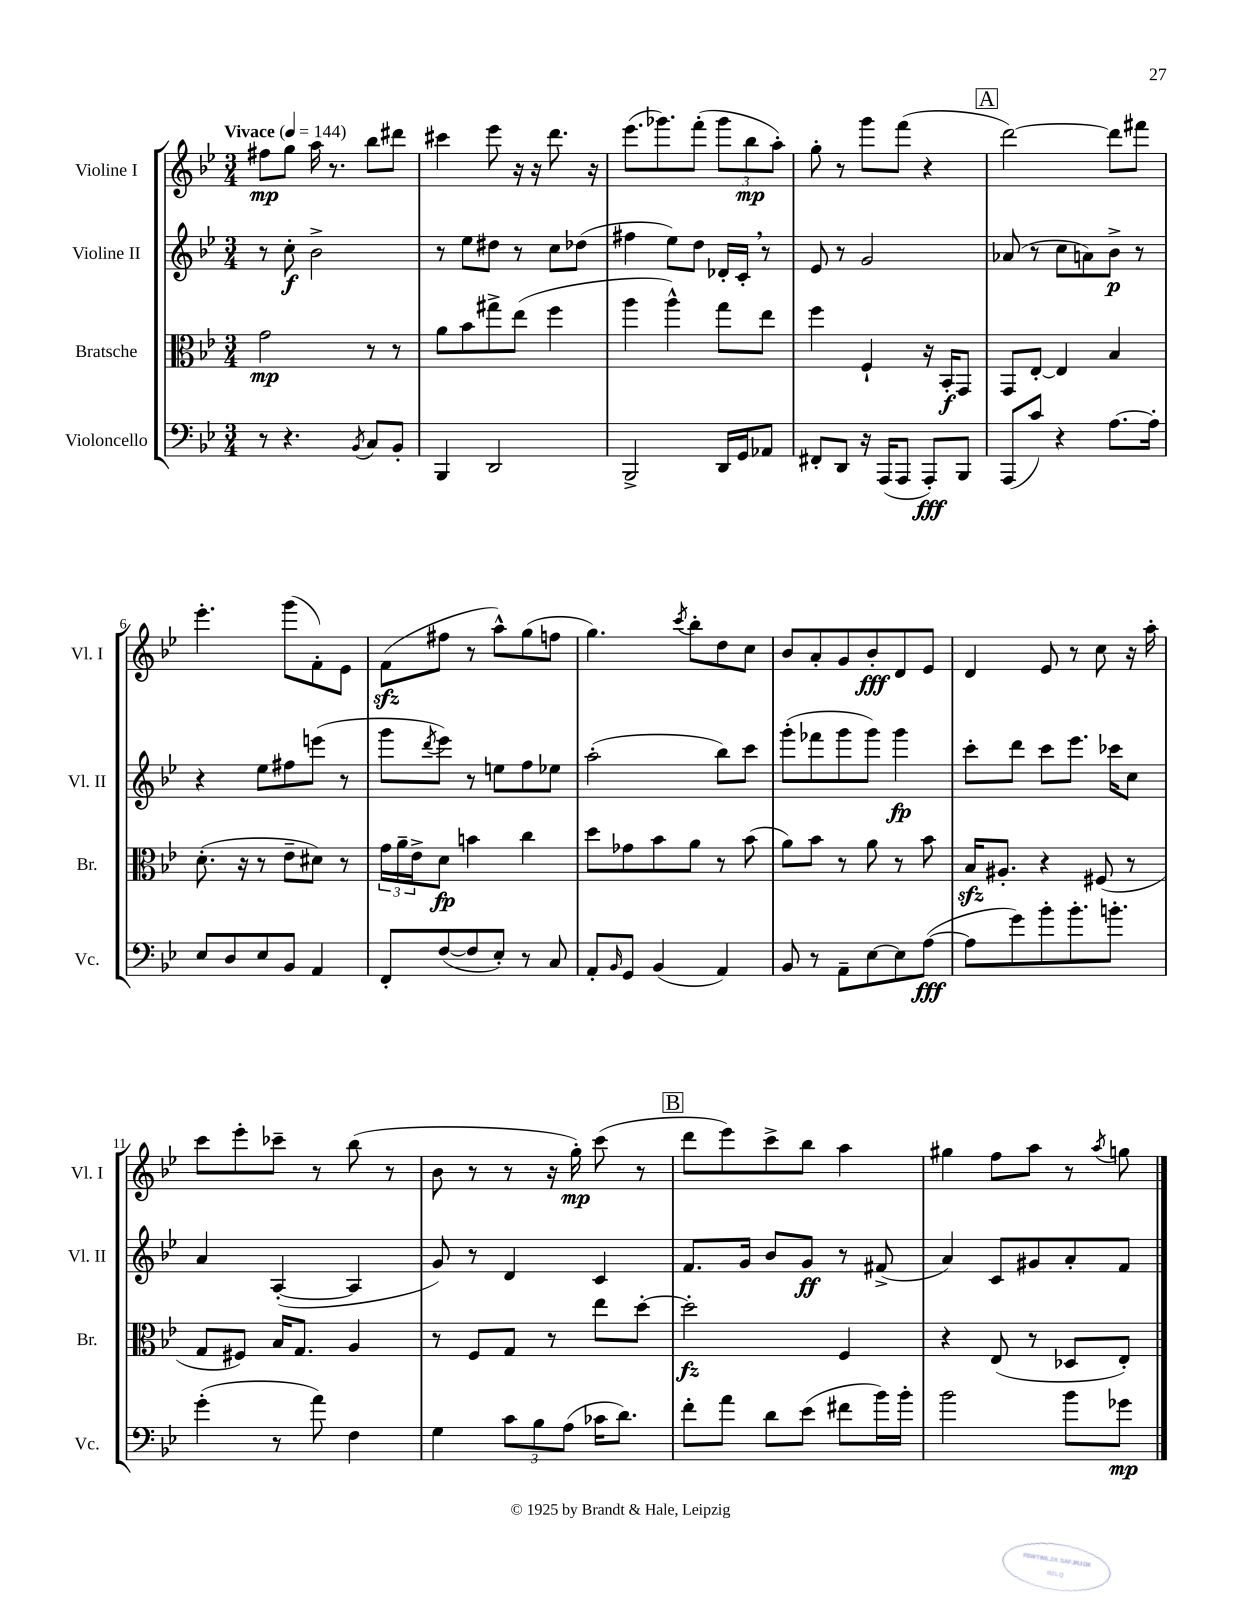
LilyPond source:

<<
\new StaffGroup <<
\new Staff = "s0" \with { instrumentName = "Violine I" shortInstrumentName = "Vl. I" } {
    \clef treble \key bes \major \numericTimeSignature \time 3/4 \tempo "Vivace" 4 = 144
    fis''8\mp g''8 a''16 r8. bes''8 dis'''8 |
    cis'''4 ees'''8 r16 r16 d'''8. r16 |
    ees'''8.( ges'''8.) f'''8-.( \tuplet 3/2 { ges'''8 bes''8\mp a''8-.) } |
    g''8-. r8 g'''8 f'''8( r4 |
    \mark \markup { \box "A" } d'''2~) d'''8 fis'''8 |
    ees'''4.-. g'''8( f'8-.) ees'8 |
    f'8\sfz( fis''8 r8 a''8-^) g''8( f''8 |
    g''4.) \acciaccatura { c'''8 } bes''8-. d''8 c''8 |
    bes'8 a'8-. g'8 bes'8-.\fff d'8 ees'8 |
    d'4 ees'8 r8 c''8 r16 a''16-. |
    c'''8 ees'''8-. ces'''8-- r8 bes''8( r8 |
    bes'8 r8 r8 r16 g''16-.\mp) c'''8( r8 |
    \mark \markup { \box "B" } d'''8 ees'''8) c'''8-> bes''8 a''4 |
    gis''4 f''8 a''8 r8 \acciaccatura { a''8 } g''8 \bar "|." |
}
\new Staff = "s1" \with { instrumentName = "Violine II" shortInstrumentName = "Vl. II" } {
    \clef treble \key bes \major \numericTimeSignature \time 3/4
    r8 c''8-.\f bes'2-> |
    r8 ees''8 dis''8 r8 c''8 des''8( |
    fis''4 ees''8) d''8 des'16-. c'16-. \breathe r8 |
    ees'8 r8 g'2 |
    \mark \markup { \box "A" } aes'8( r8 c''8 a'8) bes'8->\p r8 |
    r4 ees''8 fis''8 e'''8( r8 |
    g'''8 \acciaccatura { d'''8 } ees'''8) r8 e''8 f''8 ees''8 |
    a''2-.( bes''8) c'''8 |
    g'''8-.( fes'''8 g'''8 g'''8) g'''4\fp |
    c'''8-. d'''8 c'''8 ees'''8. ces'''16 c''8 |
    a'4 a4~-.( a4 |
    g'8) r8 d'4 c'4 |
    \mark \markup { \box "B" } f'8. g'16 bes'8 g'8\ff r8 fis'8->( |
    a'4) c'8 gis'8 a'8-. f'8 \bar "|." |
}
\new Staff = "s2" \with { instrumentName = "Bratsche" shortInstrumentName = "Br." } {
    \clef alto \key bes \major \numericTimeSignature \time 3/4
    g'2\mp r8 r8 |
    a'8 bes'8 gis''8-> ees''8( f''4 |
    a''4 a''4-^) g''8 ees''8 |
    f''4 f4-! r16 bes,16-.\f g,8 |
    \mark \markup { \box "A" } g,8 ees8~-. ees4 bes4 |
    d'8.-.( r16 r8 ees'8-- dis'8) r8 |
    \tuplet 3/2 { g'16 a'16-- ees'16-> } d'8\fp b'4 c''4 |
    d''8 ges'8 bes'8 a'8 r8 bes'8( |
    a'8) bes'8 r8 a'8 r8 bes'8 |
    bes16\sfz ais8.-. r4 fis8( r8 |
    g8 fis8) bes16 g8. a4 |
    r8 f8 g8 r8 ees''8 d''8~-. |
    \mark \markup { \box "B" } d''2-.\fz f4 |
    r4 ees8( r8 des8 ees8-.) \bar "|." |
}
\new Staff = "s3" \with { instrumentName = "Violoncello" shortInstrumentName = "Vc." } {
    \clef bass \key bes \major \numericTimeSignature \time 3/4
    r8 r4. \acciaccatura { bes,8 } c8 bes,8-. |
    bes,,4 d,2 |
    bes,,2-> d,16 g,16 aes,8 |
    fis,8-. d,8 r16 a,,16( a,,8 a,,8-.\fff) bes,,8 |
    \mark \markup { \box "A" } a,,8( c'8) r4 a8.~ a16-. |
    ees8 d8 ees8 bes,8 a,4 |
    f,8-. f8~( f8 ees8-.) r8 c8 |
    a,8-. \grace { bes,16 } g,8 bes,4( a,4) |
    bes,8 r8 a,8-- ees8~ ees8 a8~\fff( |
    a8 g'8) bes'8-. bes'8.-. b'8.-. |
    g'4-.( r8 a'8) f4 |
    g4 \tuplet 3/2 { c'8 bes8 a8( } ces'16 d'8.) |
    \mark \markup { \box "B" } f'8-. a'8 d'8 ees'8( fis'8 bes'16) bes'16-. |
    bes'2 bes'8 ges'8\mp \bar "|." |
}
>>
>>
